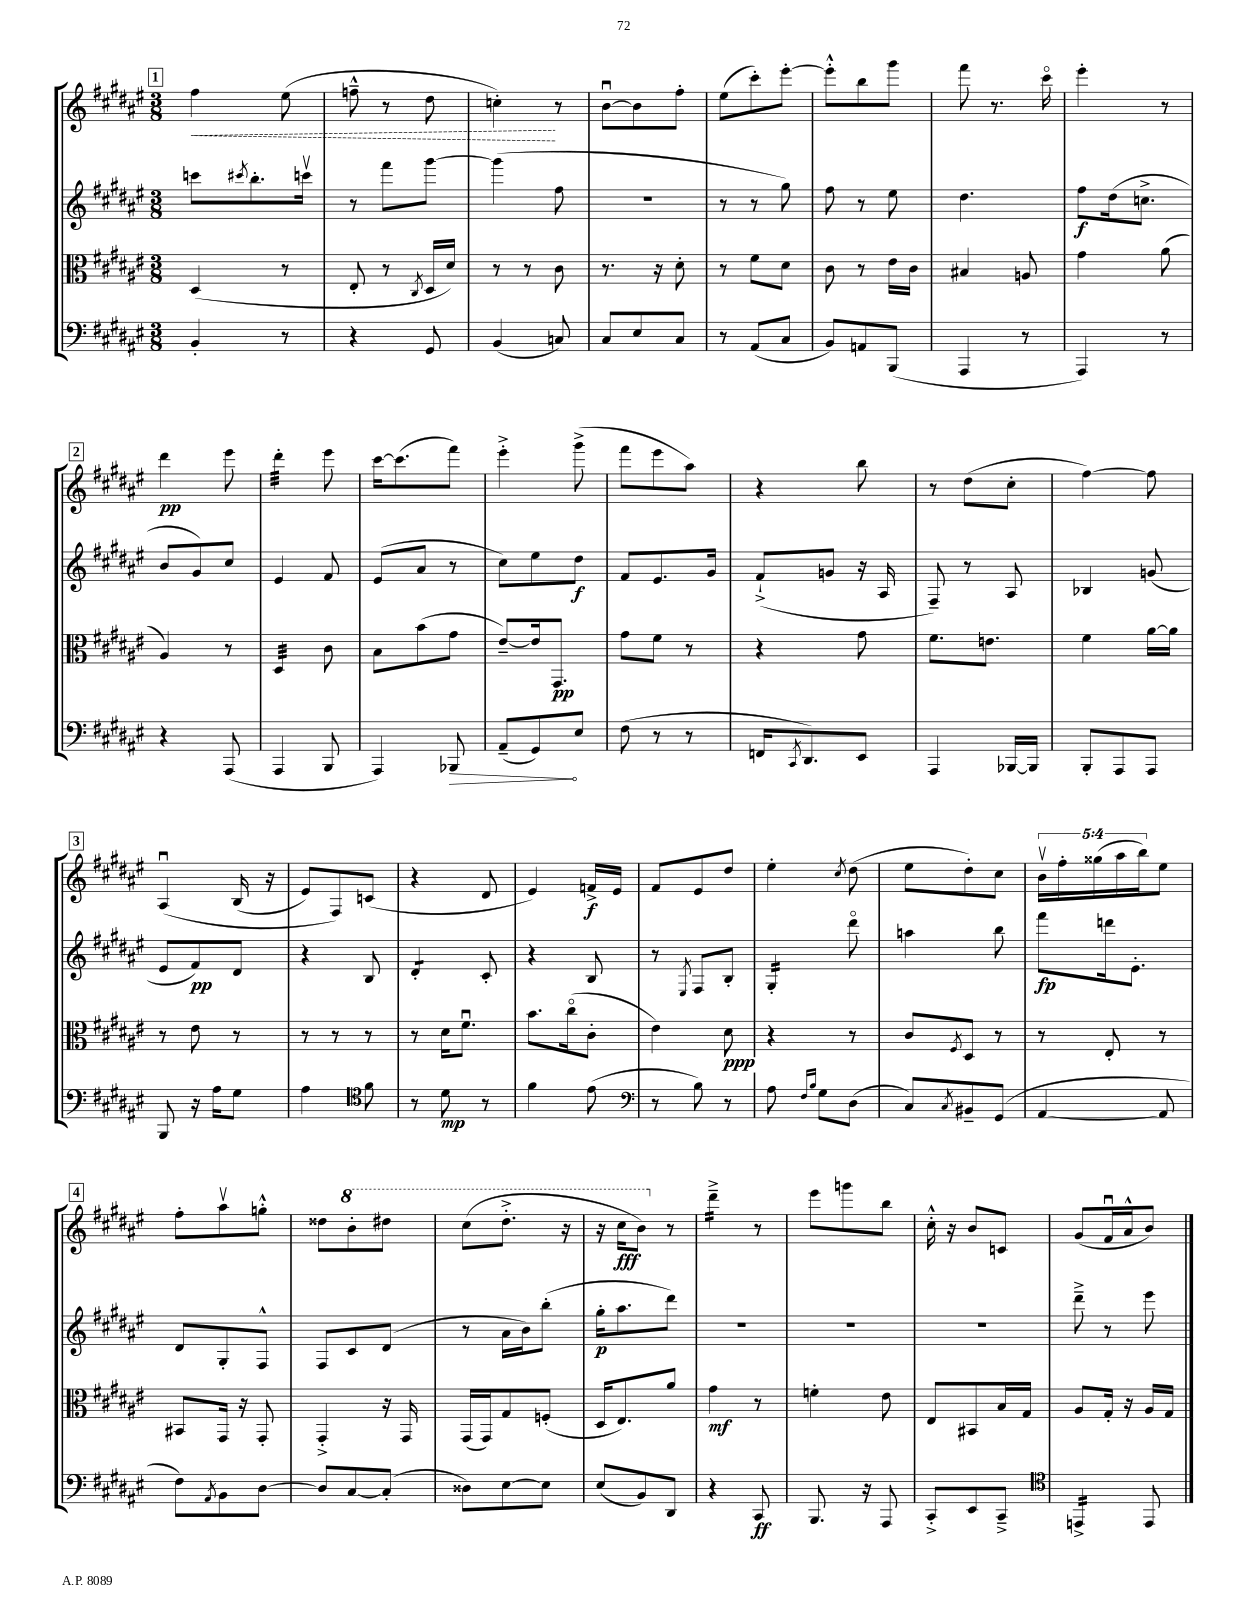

**kern	**kern	**kern	**kern
*staff4	*staff3	*staff2	*staff1
*clefF4	*clefC3	*clefG2	*clefG2
*k[f#c#g#d#a#e#]	*k[f#c#g#d#a#e#]	*k[f#c#g#d#a#e#]	*k[f#c#g#d#a#e#]
*M3/8	*M3/8	*M3/8	*M3/8
4BB'	(4D#	8ccc	4ff#
.	.	8qccc#	.
.	.	8.bb'	.
8r	8r	.	(8ee#
.	.	16cccv	.
=	=	=	=
4r	8E#'	8r	8ff~^^
.	8r	8fff#	8r
.	8qC#	.	.
8GG#	16D#	[8ggg#	8dd#
.	16d#)	.	.
=	=	=	=
(4BB	8r	(4ggg#]	4cc')
.	8r	.	.
8C)	8c#	8ff#	8r
=	=	=	=
8C#	8.r	4.r	[8bu
8E#	.	.	8b]
.	16r	.	.
8C#	8d#'	.	8ff#'
=	=	=	=
8r	8r	8r	(8ee#
(8AA#	8f#	8r	8ccc#')
8C#	8d#	8gg#)	[8eee#'
=	=	=	=
8BB)	8c#	8ff#	8eee#'^^]
8AA	8r	8r	8bb
(8BBB	16e#	8ee#	8ggg#
.	16c#	.	.
=	=	=	=
4AAA#	4B#	4.dd#	8fff#
.	.	.	8.r
8r	8A	.	.
.	.	.	16ccc#o
=	=	=	=
4AAA#)	4g#	8ff#	4eee#'
.	.	(16dd#	.
.	.	8.cc^	.
8r	(8a#	.	8r
=	=	=	=
4r	4A#)	8b	4ddd#
.	.	8g#)	.
(8AAA#	8r	8cc#	8eee#
=	=	=	=
4AAA#	4D#	4e#	4ddd#'
8BBB	8c#	8f#	8eee#
=	=	=	=
4AAA#)	8B	(8e#	[16ccc#
.	.	.	(8.ccc#]
.	(8b	8a#	.
8BBB-	8g#	8r	8fff#)
=	=	=	=
(8AA#~	[8e#~)	8cc#)	4eee#'^
8GG#)	16e#]	8ee#	.
.	8.GG#	.	.
8E#	.	8dd#	(8ggg#^
=	=	=	=
(8F#	8g#	8f#	8fff#
8r	8f#	8.e#	8eee#
8r	8r	.	8aa#)
.	.	16g#	.
=	=	=	=
16FF	4r	(8f#`^	4r
8qCC#	.	.	.
8.DD#)	.	.	.
.	.	8g	.
8EE#	8g#	16r	8bb
.	.	16A#	.
=	=	=	=
4AAA#	8.f#	8F#~)	8r
.	.	8r	(8dd#
.	8.e	.	.
[16BBB-	.	8A#	8cc#'
16BBB-]	.	.	.
=	=	=	=
8BBB'	4f#	4B-	[4ff#)
8AAA#	.	.	.
8AAA#	[16a#	(8g	8ff#]
.	16a#]	.	.
=	=	=	=
8BBB	8r	8e#	&(4A#u
16r	8e#	8f#)	.
16A#	.	.	.
8G#	8r	8d#	(16B
.	.	.	16r
=	=	=	=
4A#	8r	4r	8e#)
.	8r	.	8F#&)
*clefC4	*	*	*
8f#	8r	8B	(8c
=	=	=	=
8r	8r	4d#'	4r
8d#	16d#	.	.
.	8.f#u	.	.
8r	.	8c#'	8d#
=	=	=	=
4f#	8.b	4r	4e#)
.	(16cc#o	.	.
(8e#	8c#'	8B	16f^
.	.	.	16e#
=	=	=	=
*clefF4	*	*	*
8r	4e#)	8r	8f#
.	.	8qE#	.
8B)	.	8F#	8e#
8r	8d#	8B'	8dd#
=	=	=	=
8A#	4r	4G#'	4ee#'
16qqF#	.	.	.
16qqB	.	.	.
8G#	.	.	.
.	.	.	8qcc#
(8D#	8r	8ddd#o	(8dd#
=	=	=	=
8C#)	8c#	4aa	8ee#
8qC#	8qF#	.	.
8BB#~	8D#	.	8dd#')
(8GG#	8r	8bb	8cc#
=	=	=	=
[4AA#	8r	8fff#	20bv
.	.	.	20ff#'
.	.	.	(20gg##
.	8E#'	16ddd	.
.	.	.	20aa#
.	.	8.e#'	.
.	.	.	20bb)
8AA#]	8r	.	8ee#
=	=	=	=
8F#)	8BB#	8d#	8ff#'
8qAA#	.	.	.
8BB	16GG#	8G#'	8aa#v
.	16r	.	.
[8D#	8GG#'	8F#^^	8gg'^^
=	=	=	=
8D#]	4GG#'^	8F#	8dd##
[8C#	.	8c#	8bb'
(8C#']	16r	(8d#	8ddd#
.	16GG#	.	.
=	=	=	=
8D##)	(16GG#	8r	(8ccc#
.	16GG#)	.	.
[8E#	8G#	16a#	8.ddd#'^
.	.	16b)	.
8E#]	(8F'	(8bb'	.
.	.	.	16r
=	=	=	=
(8E#	16D#	16gg#'	16r
.	8.E#)	8.aa#	16ccc#
8BB)	.	.	8bb)
8DD#	8a#	8ddd#)	8r
=	=	=	=
4r	4g#	4.r	4ddd#~^
8CC#	8r	.	8r
=	=	=	=
8.BBB	4f'	4.r	8eee#
.	.	.	8ggg
16r	.	.	.
8AAA#	8e#	.	8bb
=	=	=	=
8CC#'^	8E#	4.r	16cc#'^^
.	.	.	16r
8EE#	8BB#	.	8b
8CC#~^	16B	.	8c
.	16G#	.	.
=	=	=	=
*clefC4	*	*	*
4EE^	8A#	8ddd#~^	(8g#
.	16G#'	8r	16f#u
.	16r	.	16a#^^
8EE	16A#	8eee#	8b)
.	16G#	.	.
==	==	==	==
*-	*-	*-	*-
